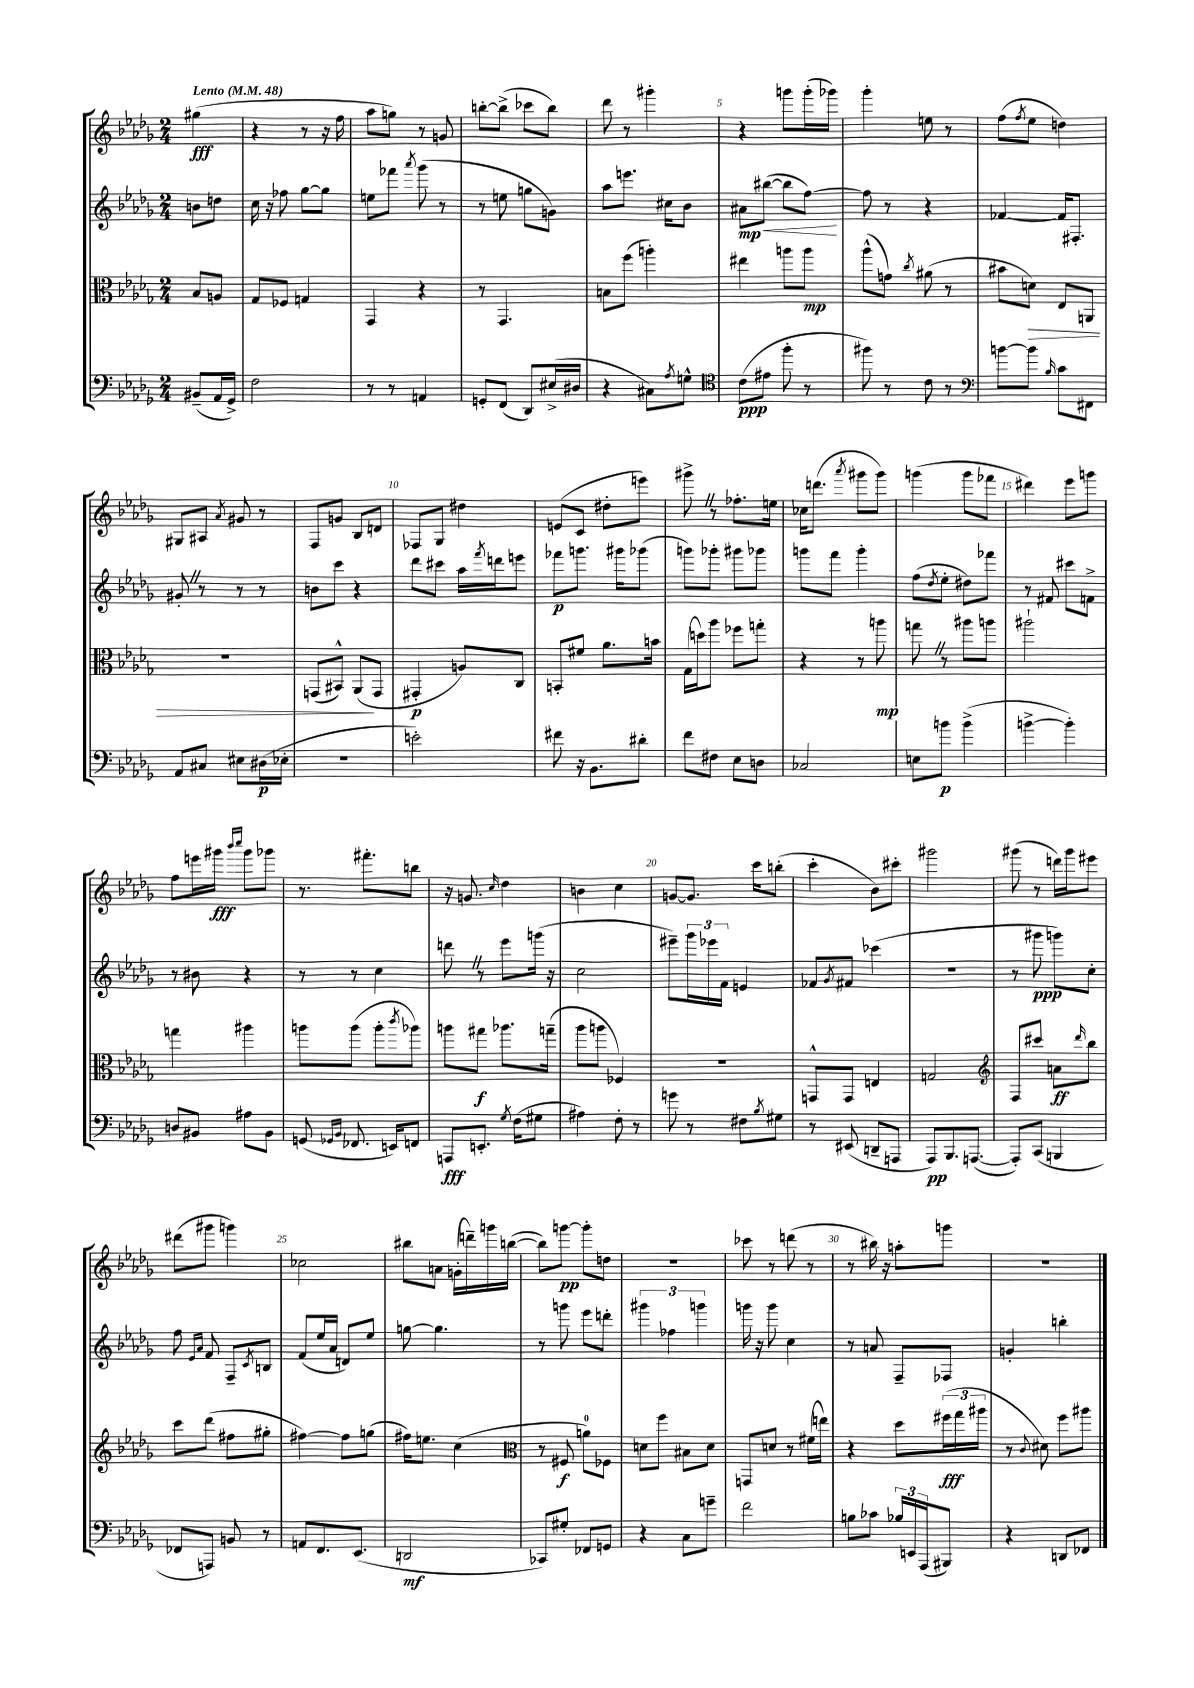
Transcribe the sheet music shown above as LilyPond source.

<<
\new StaffGroup <<
\new Staff = "s0" {
    \clef treble \key des \major \numericTimeSignature \time 2/4 \partial 4 \tempo "Lento" 4 = 48
    gis''4\fff( |
    r4 r8 r16 f''16 |
    aes''8 g''8) r8 g'8 |
    b''8~-. b''8->( ces'''8 b''8) |
    des'''8 r8 gis'''4-. |
    r4 g'''8 g'''16-.( ges'''16) |
    ges'''4-. e''8 r8 |
    f''8( \acciaccatura { f''8 } ees''8 d''4) |
    gis8 ais8 \acciaccatura { aes'8 } gis'8 r8 |
    f8 g'8 bes8 d'8 |
    fes8 ges8 dis''4 |
    e'8( c'8 dis''8-. e'''8) |
    gis'''8-> \once \override BreathingSign.text = \markup { \musicglyph "scripts.caesura.straight" } \breathe r8 fes''8.-. e''16 |
    ces''16 d'''8.( \acciaccatura { aes'''8 } gis'''8 gis'''8) |
    g'''4( g'''8 fes'''8 |
    dis'''4) ees'''8 g'''8 |
    f''8 e'''16 gis'''16\fff \grace { bes'''16 c''''16 } gis'''8 ges'''8 |
    r8. fis'''8.-. b''8 |
    r16 g'8. \grace { c''16 } des''4 |
    b'4 c''4 |
    g'8~ g'8. c'''16 b''8-.( |
    c'''4-. bes'8) cis'''8-. |
    gis'''2 |
    gis'''8( r8 d'''16) gis'''16 eis'''8 |
    dis'''8( gis'''8 g'''4) |
    ces''2 |
    bis''8 a'8 g'16-.( d'''16--) g'''16 b''16~( |
    b''8) g'''8~\pp g'''8-. d''8 |
    r2 |
    ces'''8 r8 d'''8( r8 |
    r8 bis''16) r16 a''8-. g'''8 |
    r2 \bar "|." |
}
\new Staff = "s1" {
    \clef treble \key des \major \numericTimeSignature \time 2/4 \partial 4
    b'8 d''8 |
    c''16 r16 fes''8 ges''8~ ges''8 |
    e''8 fes'''8 \acciaccatura { aes'''8 } ges'''8( r8 |
    r8 e''8 g''8 g'8) |
    aes''8 e'''8. cis''16 bes'8 |
    ais'8\mp bis''8~\<( bis''8 f''8~\!) |
    f''8 r8 r4 |
    fes'4~ fes'16 fis8.-. |
    gis'8-. \once \override BreathingSign.text = \markup { \musicglyph "scripts.caesura.straight" } \breathe r8 r8 r8 |
    b'8 c'''8 r4 |
    des'''8 cis'''8 aes''16 \acciaccatura { f'''8 } d'''16 e'''8 |
    fes'''8\p g'''8. gis'''16 ges'''8( |
    g'''8) ges'''8-. gis'''8 ges'''8 |
    g'''8 f'''8 g'''4-. |
    f''8( \acciaccatura { des''8 } ees''8-. dis''8) fes'''8 |
    r8 fis'8 cis'''8 f'8-> |
    r8 bis'8 r4 |
    r8 r8 c''4 |
    d'''8 \once \override BreathingSign.text = \markup { \musicglyph "scripts.caesura.straight" } \breathe r8 ees'''8 g'''16( r16 |
    c''2 |
    eis'''8--) \tuplet 3/2 { ges'''16 ees'''16 f'16 } e'4 |
    fes'8 \acciaccatura { ges'8 } fis'8 ces'''4( |
    R2 |
    r8 gis'''8\ppp g'''8) c''8-. |
    f''8 \grace { ees'16 aes'16 } f'8 f8-- \acciaccatura { c'8 } b8 |
    f'8( ees''16 aes'16 d'8) ees''8 |
    g''8~ g''4. |
    r8 g'''8 ees'''8 d'''8-. |
    \tuplet 3/2 { gis'''4 fes''4 g'''4 } |
    g'''16 r16 g'''8 c''4 |
    r8 a'8 f8-- fes8 |
    g'4-. b''4-. \bar "|." |
}
\new Staff = "s2" {
    \clef alto \key des \major \numericTimeSignature \time 2/4 \partial 4
    bes8 a8 |
    ges8 fes8 g4 |
    ges,4 r4 |
    r8 ges,4. |
    b8 f''8( a''4-.) |
    eis''4 a''8 a''8\mp |
    aes''8-^( g'8) \acciaccatura { c''8 } ais'8( r8 |
    bis'8 d'8\>) ees8 a,8 |
    R2 |
    g,8( bis,8-^) aes,8\!( g,8 |
    gis,4-.\p a8) c8 |
    b,8-. fis'8 aes'8. b'16 |
    ges16( d''16) aes''8 fes''8 g''8-. |
    r4 r8 a''8\mp |
    g''8 \once \override BreathingSign.text = \markup { \musicglyph "scripts.caesura.straight" } \breathe r8 ais''8 a''8 |
    ais''2-! |
    g''4 ais''4 |
    a''8 a''8( a''8-. \acciaccatura { c'''8 } aes''8) |
    a''8 gis''8\f aes''8. g''16--( |
    aes''8 a''8 fes4) |
    r2 |
    g,8-^ g,8 e4 |
    g2 |
    \clef treble f8 cis'''8 a'8\ff \grace { des'''16 } bes''8 |
    c'''8 des'''8( fis''8 gis''8-. |
    fis''4~) fis''8 g''8( |
    fis''16) e''8. c''4( |
    \clef alto r8 fis8\f a'8-0) fes8 |
    d'8 f''8 bis8 d'8 |
    g,8 d'8 r8 fis'16( e''16) |
    r4 des''8 \tuplet 3/2 { fis''16\fff( ges''16 ais''16 } |
    r8 \appoggiatura { c'8 } dis'8) f''8 ais''8 \bar "|." |
}
\new Staff = "s3" {
    \clef bass \key des \major \numericTimeSignature \time 2/4 \partial 4
    bis,8--( aes,16 ges,16->) |
    f2 |
    r8 r8 a,4 |
    g,8-. f,8( des,8) eis16->( dis16 |
    r4 cis8) \acciaccatura { aes8 } g8-^ |
    \clef tenor c'8\ppp( eis'8 f''8-. r8 |
    fis''8) r8 c'8 r8 |
    \clef bass b'8~ b'8 \grace { bes16 } c'8 fis,8 |
    aes,8 cis8 eis8 dis16\p( ees16-. |
    r2 |
    e'2-.) |
    fis'8 r16 bes,8. dis'8-. |
    f'8 fis8 ees8 d8 |
    ces2 |
    e8 b'8\p b'4->( |
    b'4~-> b'4-.) |
    d8 bis,8 ais8 bis,8 |
    g,8( \grace { ges,16 bes,16 } fes,8. e,16) f,8 |
    a,,8\fff e,8.-. \acciaccatura { ges8 } f16( gis8 |
    ais4) f8-. r8 |
    g'8 r8 fis8 \acciaccatura { bes8 } gis8 |
    r8 eis,8( d,8-- a,,8 |
    aes,,8\pp) bes,,8. a,,8.~( |
    a,,8-.) c,8( b,,4 |
    fes,8 a,,8) b,8 r8 |
    a,8 f,8. ees,8.( |
    d,2\mf |
    ces,8) gis8-. fes,8 g,8 |
    r4 c8 g'8-- |
    f'2 |
    b8 ces'8 \tuplet 3/2 { bes16 e,16 aes,,16( } bis,,8) |
    r4 d,8 fes,8 \bar "|." |
}
>>
>>
\layout { \context { \Score \override BarNumber.break-visibility = ##(#f #t #t) barNumberVisibility = #(every-nth-bar-number-visible 5) } }
